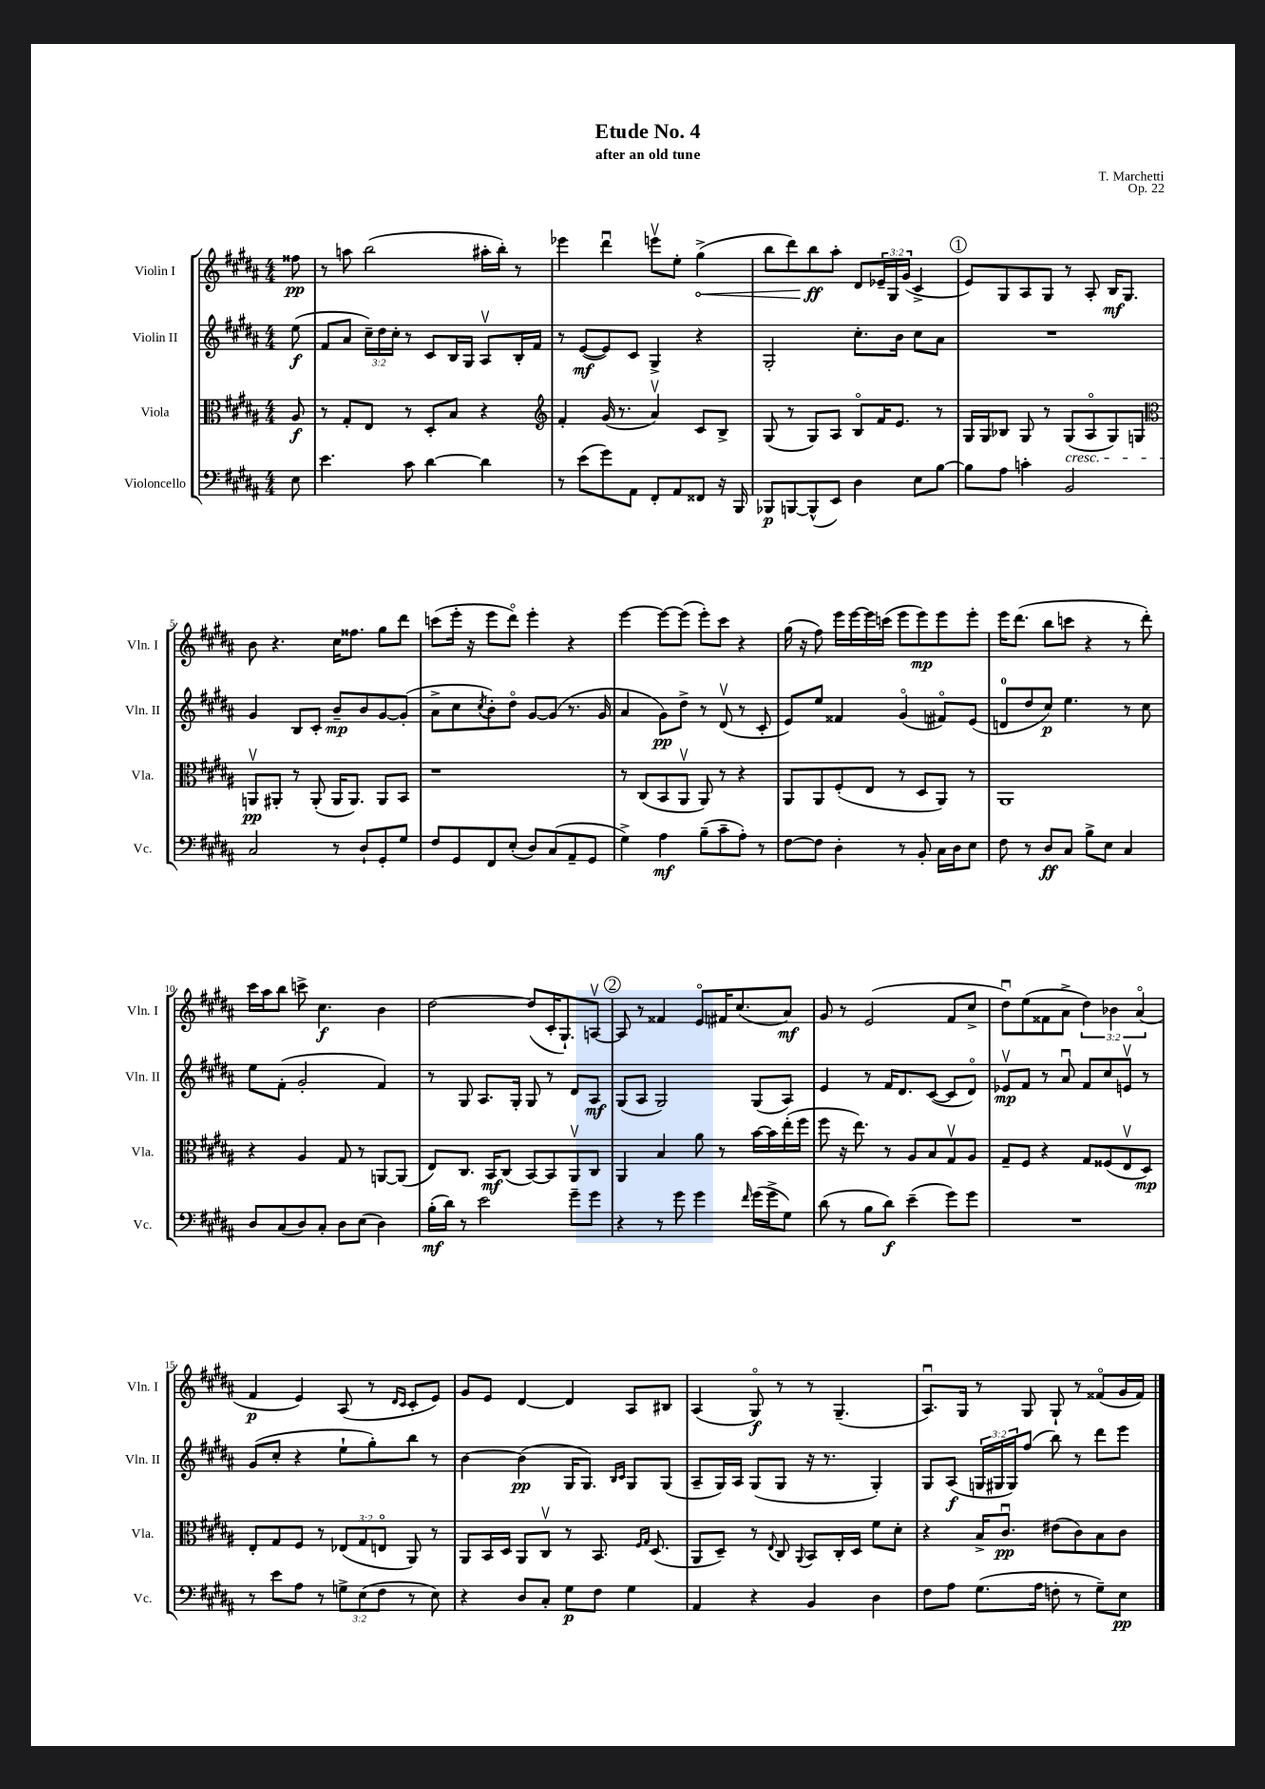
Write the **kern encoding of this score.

**kern	**dynam	**kern	**dynam	**kern	**dynam	**kern	**dynam
*part4	*part4	*part3	*part3	*part2	*part2	*part1	*part1
*staff4	*staff4	*staff3	*staff3	*staff2	*staff2	*staff1	*staff1
*I"Violoncello	*	*I"Viola	*	*I"Violin II	*	*I"Violin I	*
*I'Vc.	*	*I'Vla.	*	*I'Vln. II	*	*I'Vln. I	*
*clefF4	*	*clefC3	*	*clefG2	*	*clefG2	*
*k[f#c#g#d#a#]	*	*k[f#c#g#d#a#]	*	*k[f#c#g#d#a#]	*	*k[f#c#g#d#a#]	*
*M4/4	*	*M4/4	*	*M4/4	*	*M4/4	*
=	=	=	=	=	=	=	=
8E\	.	8A#/	f	(8ee\	f	8ff##X\	pp
=1	=1	=1	=1	=1	=1	=1	=1
4.e\	.	8r	.	8f#/L	.	8r	.
.	.	8G#'/L	.	8a#/J	.	8aan\	.
.	.	8E/J	.	24cc#~\LL)	.	(2bb\	.
.	.	.	.	24dd#\	.	.	.
.	.	.	.	24cc#'\JJ	.	.	.
8c#\	.	8r	.	8r	.	.	.
[4d#\	.	8D#'/L	.	8c#/L	.	.	.
.	.	8B/J	.	16B/L	.	.	.
.	.	.	.	16G#/JJ	.	.	.
4d#\]	.	4r	.	8A#v/L	.	16aa#X'\LL	.
.	.	.	.	.	.	16bb'\JJ)	.
.	.	.	.	16B'/L	.	8r	.
.	.	.	.	16f#/JJ	.	.	.
=2	=2	=2	=2	=2	=2	=2	=2
*	*	*clefG2	*	*	*	*	*
8r	.	4f#'/	.	8r	.	4eee-X\	.
(8e\L	.	.	.	([8e/L	mf	.	.
8g#\)	.	(16g#/	.	8e/])	.	4ddd#u\	.
.	.	8.r	.	.	.	.	.
8AA#\J	.	.	.	8c#/J	.	.	.
8FF#'/L	.	4a#v/)	.	4G#^/	.	8eeenv\L	.
8AA#/	.	.	.	.	.	8ee'\J	.
!	!	!	!	!	!	!	!LO:HP:b
8FF##X/J	.	8c#/L	.	4r	.	(4gg#^\	<
16r	.	8B^/J	.	.	.	.	.
16BBB/	.	.	.	.	.	.	.
=3	=3	=3	=3	=3	=3	=3	=3
8BBB-X/L	p	(8G#/	.	2G#'/	.	8bb\L	.
[8BBBn/	.	8r	.	.	.	8ddd#\)	.
(8BBB^^/]	.	8G#/L)	.	.	.	8bb\	ff
8EE/J)	.	8A#/J	.	.	.	8aa#'\J	[
4D#\	.	8B/L	.	8.cc#'\L	.	8d#/L	.
.	.	16f#/K	.	.	.	24e-X~/L	.
.	.	.	.	.	.	24G#/	.
.	.	8.e/J	.	16b\Jk	.	.	.
.	.	.	.	.	.	(24g#/JJ	.
8E\L	.	.	.	8cc#\L	.	4c#^/	.
[8B\J	.	8r	.	8a#\J	.	.	.
!!LO:REH:place=s1:t=1
=4	=4	=4	=4	=4	=4	=4	=4
8B\L]	.	16G#/LL	.	1r	.	8e/L)	.
.	.	16G#/J	.	.	.	.	.
8A#\J	.	8B-X/J	.	.	.	8G#/	.
4cn'\	.	8G#/	.	.	.	8A#/	.
.	.	8r	.	.	.	8G#/J	.
!	!	!LO:TX:b:i:t=cresc.	!	!	!	!	!
2BB/	.	(8G#/L	.	.	.	8r	.
.	.	8A#/	.	.	.	8A#'/	.
.	.	8G#/)	.	.	.	16B/KL	mf
.	.	.	.	.	.	8.G#/J	.
.	.	8Gn/J	.	.	.	.	.
!!LO:LB:g=z
=5	=5	=5	=5	=5	=5	=5	=5
*	*	*clefC3	*	*	*	*	*
2C#/	.	8AAnv/L	pp	4g#/	.	8b\	.
.	.	8AA#X'/J	.	.	.	4.r	.
.	.	8r	.	8B/L	.	.	.
.	.	(8AA#'/	.	8c#'/J	.	.	.
8r	.	16AA#/KL	.	8b~/L	mp	16cc#\KL	.
.	.	8.AA#/J)	.	.	.	8.ff##X\J	.
8D#`/L	.	.	.	8b/	.	.	.
8GG#'/	.	8AA#/L	.	[8g#/	.	8gg#\L	.
8G#/J	.	8BB/J	.	(8g#'/J]	.	8ddd#\J	.
=6	=6	=6	=6	=6	=6	=6	=6
8F#/L	.	1r	.	8a#^\L	.	(8cccn\L	.
8GG#/	.	.	.	8cc#\	.	16eee'\Jk	.
.	.	.	.	.	.	16r	.
.	.	.	.	8qcc#/	.	.	.
8FF#/	.	.	.	8b'\)	.	8eee\L	.
(8E'/J	.	.	.	8dd#\J	.	8ddd#\J)	.
8D#/L)	.	.	.	[8g#/L	.	4eee'\	.
(8C#/	.	.	.	(8g#/J]	.	.	.
8AA#~/	.	.	.	8.r	.	4r	.
8GG#/J	.	.	.	.	.	.	.
.	.	.	.	16g#/	.	.	.
=7	=7	=7	=7	=7	=7	=7	=7
4G#^\)	.	8r	.	4a#/	.	[4eee\	.
.	.	(8C#/L	.	.	.	.	.
4A#\	mf	8BB/	.	8g#\L)	pp	8eee\L_	.
.	.	8AA#v/J	.	8dd#^\J	.	(8eee\J]	.
(8B~\L	.	8AA#/)	.	8r	.	8eee'\L)	.
8c#~\	.	8r	.	(8d#v/	.	8ccc#\J	.
8A#'\J)	.	4r	.	8r	.	4r	.
8r	.	.	.	8c#'/	.	.	.
=8	=8	=8	=8	=8	=8	=8	=8
[8F#\L	.	8AA#/L	.	8e/L)	.	(16gg#\	.
.	.	.	.	.	.	16r	.
8F#\J]	.	8AA#/	.	8ee/J	.	8ff#\)	.
4D#'\	.	(8F#'/	.	4f##X/	.	16eee\LL	.
.	.	.	.	.	.	[16eee\	.
.	.	8E/J	.	.	.	16eee\]	.
.	.	.	.	.	.	(16cccn\JJ	.
8r	.	8r	.	(4g#/	.	8eee\L	.
8BB'/	.	8D#/L	.	.	.	8eee\)	mp
16C#\LL	.	8AA#/J)	.	8f#X/L)	.	8eee\	.
16D#\J	.	.	.	.	.	.	.
8E\J	.	8r	.	(8e/J	.	8eee'\J	.
=9	=9	=9	=9	=9	=9	=9	=9
8F#\	.	1AA#	.	8dn/L	.	16eee\KL	.
.	.	.	.	.	.	(8.ddd#\J	.
8r	.	.	.	8dd#/	.	.	.
8D#/L	ff	.	.	8cc#/J)	p	8bb\L	.
8C#/J	.	.	.	4.ee\	.	8cccn\J	.
8B^\L	.	.	.	.	.	4r	.
8E\J	.	.	.	.	.	.	.
4C#/	.	.	.	8r	.	8r	.
.	.	.	.	8cc#\	.	8ddd#'\)	.
!!LO:LB:g=z
=10	=10	=10	=10	=10	=10	=10	=10
8D#/L	.	4r	.	8ee\L	.	16ccc#\LL	.
.	.	.	.	.	.	16aa#\J	.
(8C#/	.	.	.	(8f#'\J	.	8bb\J	.
8D#/)	.	4A#/	.	2g#'/	.	8cccn^\	.
8C#'/J	.	.	.	.	.	4.cc#\	f
8D#\L	.	8G#/	.	.	.	.	.
(8E\J	.	8r	.	.	.	.	.
4D#\)	.	[8AAn/L	.	4f#/)	.	4b\	.
.	.	(8AA/J]	.	.	.	.	.
=11	=11	=11	=11	=11	=11	=11	=11
(16B'\LL	mf	8E/L)	.	8r	.	[2dd#\	.
16d#\JJ)	.	.	.	.	.	.	.
8r	.	8.C#/J	.	8G#/	.	.	.
2e\	.	.	.	8.A#/L	.	.	.
.	.	16BB/KL	mf	.	.	.	.
.	.	(8C#/J	.	.	.	.	.
.	.	.	.	16G#'/Jk	.	.	.
.	.	[8BB/L)	.	8G#/	.	(8dd#/L]	.
.	.	8BB/]	.	8r	.	16c#'/K	.
.	.	.	.	.	.	8.G#`/)	.
8g#~\L	.	8AA#v/	.	8d#/L	.	.	.
8g#\J	.	8C#/J	.	8A#/J	mf	[8Anv/J	.
!!LO:REH:place=s1:t=2
=12	=12	=12	=12	=12	=12	=12	=12
4r	.	4AA#/	.	(8G#/L	.	8A/]	.
.	.	.	.	8A#/J	.	8r	.
8r	.	4B/	.	2G#/)	.	4f##X/	.
8g#\	.	.	.	.	.	.	.
4g#\	.	8a#\	.	.	.	8e/L	.
.	.	8r	.	.	.	16f#X/K	.
.	.	.	.	.	.	(8.cc#/	.
16qqf#/	.	.	.	.	.	.	.
(16g#\LL	.	[16b\LL	.	(8G#/L	.	.	.
16g#^\J	.	16b\]	.	.	.	.	.
8G#\J)	.	(16ee'\	.	8A#/J)	.	8a#/J)	mf
.	.	16ff#\JJ	.	.	.	.	.
=13	=13	=13	=13	=13	=13	=13	=13
(8d#\	.	8ff#\	.	4e/	.	8g#/	.
8r	.	16r	.	.	.	8r	.
.	.	8.ee\)	.	.	.	.	.
8B\L	.	.	.	8r	.	(2e/	.
8d#\J)	f	8r	.	16f#/KL	.	.	.
.	.	.	.	8.d#/	.	.	.
(4e~\	.	8A#/L	.	.	.	.	.
.	.	8B/	.	([8c#/J	.	.	.
8g#\L)	.	8G#v/	.	8c#/L]	.	8f#/L	.
8g#\J	.	8A#/J	.	8d#/J)	.	8cc#^/J	.
=14	=14	=14	=14	=14	=14	=14	=14
1r	.	8G#~/L	.	8e-Xv/L	mp	8dd#u\L)	.
.	.	8F#/J	.	8f#/J	.	(8ee\	.
.	.	4r	.	8r	.	8f##X\	.
.	.	.	.	8a#u/	.	8a#^\J	.
.	.	8G#/L	.	8f#/L	.	6dd#\)	.
.	.	(8F##X/	.	8cc#/	.	.	.
.	.	.	.	.	.	6b-X\	.
.	.	8Ev/	.	8env/J	.	.	.
.	.	.	.	.	.	(6a#/	.
.	.	8D#/J)	mp	8r	.	.	.
!!LO:LB:g=z
=15	=15	=15	=15	=15	=15	=15	=15
8r	.	8E'/L	.	(8g#/L	.	4f#/	p
8e\L	.	8G#/	.	8cc#'/J	.	.	.
8A#\J	.	8F#/J	.	4r	.	4e/)	.
8r	.	8r	.	.	.	.	.
12Gn^\L	.	(12E-X/L	.	8ee`\L	.	(8A#/	.
(12E\	.	12G#/	.	.	.	.	.
.	.	.	.	8gg#'\)	.	8r	.
12F#\J	.	12En/J	.	.	.	.	.
.	.	.	.	.	.	16qqd#/LL	.
.	.	.	.	.	.	16qqc#/JJ	.
8r	.	8AA#/)	.	8bb\J	.	8c#'/L	.
8E\)	.	8r	.	8r	.	8e/J)	.
=16	=16	=16	=16	=16	=16	=16	=16
4r	.	8AA#/L	.	[4b\	.	8g#/L	.
.	.	16BB/L	.	.	.	8e/J	.
.	.	16D#/JJ	.	.	.	.	.
8D#/L	.	8AA#/L	.	(4b\]	pp	[4d#/	.
8C#'/J	.	8C#v/J	.	.	.	.	.
8G#\L	p	8r	.	16G#/KL	.	4d#/]	.
.	.	.	.	8.G#/J)	.	.	.
8F#\J	.	8.BB/	.	.	.	.	.
.	.	.	.	16qqB/LL	.	.	.
.	.	.	.	16qqc#/JJ	.	.	.
4G#\	.	.	.	8G#/L	.	8A#/L	.
.	.	16qqF#/LL	.	.	.	.	.
.	.	16qqG#/JJ	.	.	.	.	.
.	.	(8.D#/	.	.	.	.	.
.	.	.	.	(8G#/J	.	8B#X/J	.
=17	=17	=17	=17	=17	=17	=17	=17
4AA#/	.	8AA#/L	.	8A#~/L	.	(4A#/	.
.	.	8D#~/J)	.	16G#/L)	.	.	.
.	.	.	.	16A#/JJ	.	.	.
4r	.	8r	.	(8G#/L	.	8G#/)	f
.	.	8qqE/	.	.	.	.	.
.	.	8C#/	.	8G#/J	.	8r	.
.	.	8qqAA#/	.	.	.	.	.
4BB/	.	8BB/L	.	16r	.	8r	.
.	.	.	.	8.r	.	.	.
.	.	16C#'/L	.	.	.	(4.G#~/	.
.	.	16D#/JJ	.	.	.	.	.
4D#\	.	8f#\L	.	4G#'/)	.	.	.
.	.	8d#'\J	.	.	.	.	.
=18	=18	=18	=18	=18	=18	=18	=18
8F#\L	.	4r	.	8G#/L	.	8.A#u/L)	.
8A#\J	.	.	.	(8A#/J	f	.	.
.	.	.	.	.	.	16G#/Jk	.
(8.G#\L	.	16B^/KL	.	24Gn/LL	.	8r	.
.	.	.	.	24G#X/	.	.	.
.	.	8.c#u/J	pp	.	.	.	.
.	.	.	.	24G#/J)	.	.	.
.	.	.	.	(8ff#/J	.	8G#/	.
16A#\Jk	.	.	.	.	.	.	.
8Fn'\	.	(8e#X\L	.	8bb\)	.	8G#`/	.
8r	.	8c#\)	.	8r	.	8r	.
8G#~\L)	.	8B\	.	8ddd#\L	.	(8f##X/L	.
8E\J	pp	8c#\J	.	8eee\J	.	16g#/L	.
.	.	.	.	.	.	16f##/JJ)	.
==	==	==	==	==	==	==	==
*-	*-	*-	*-	*-	*-	*-	*-
